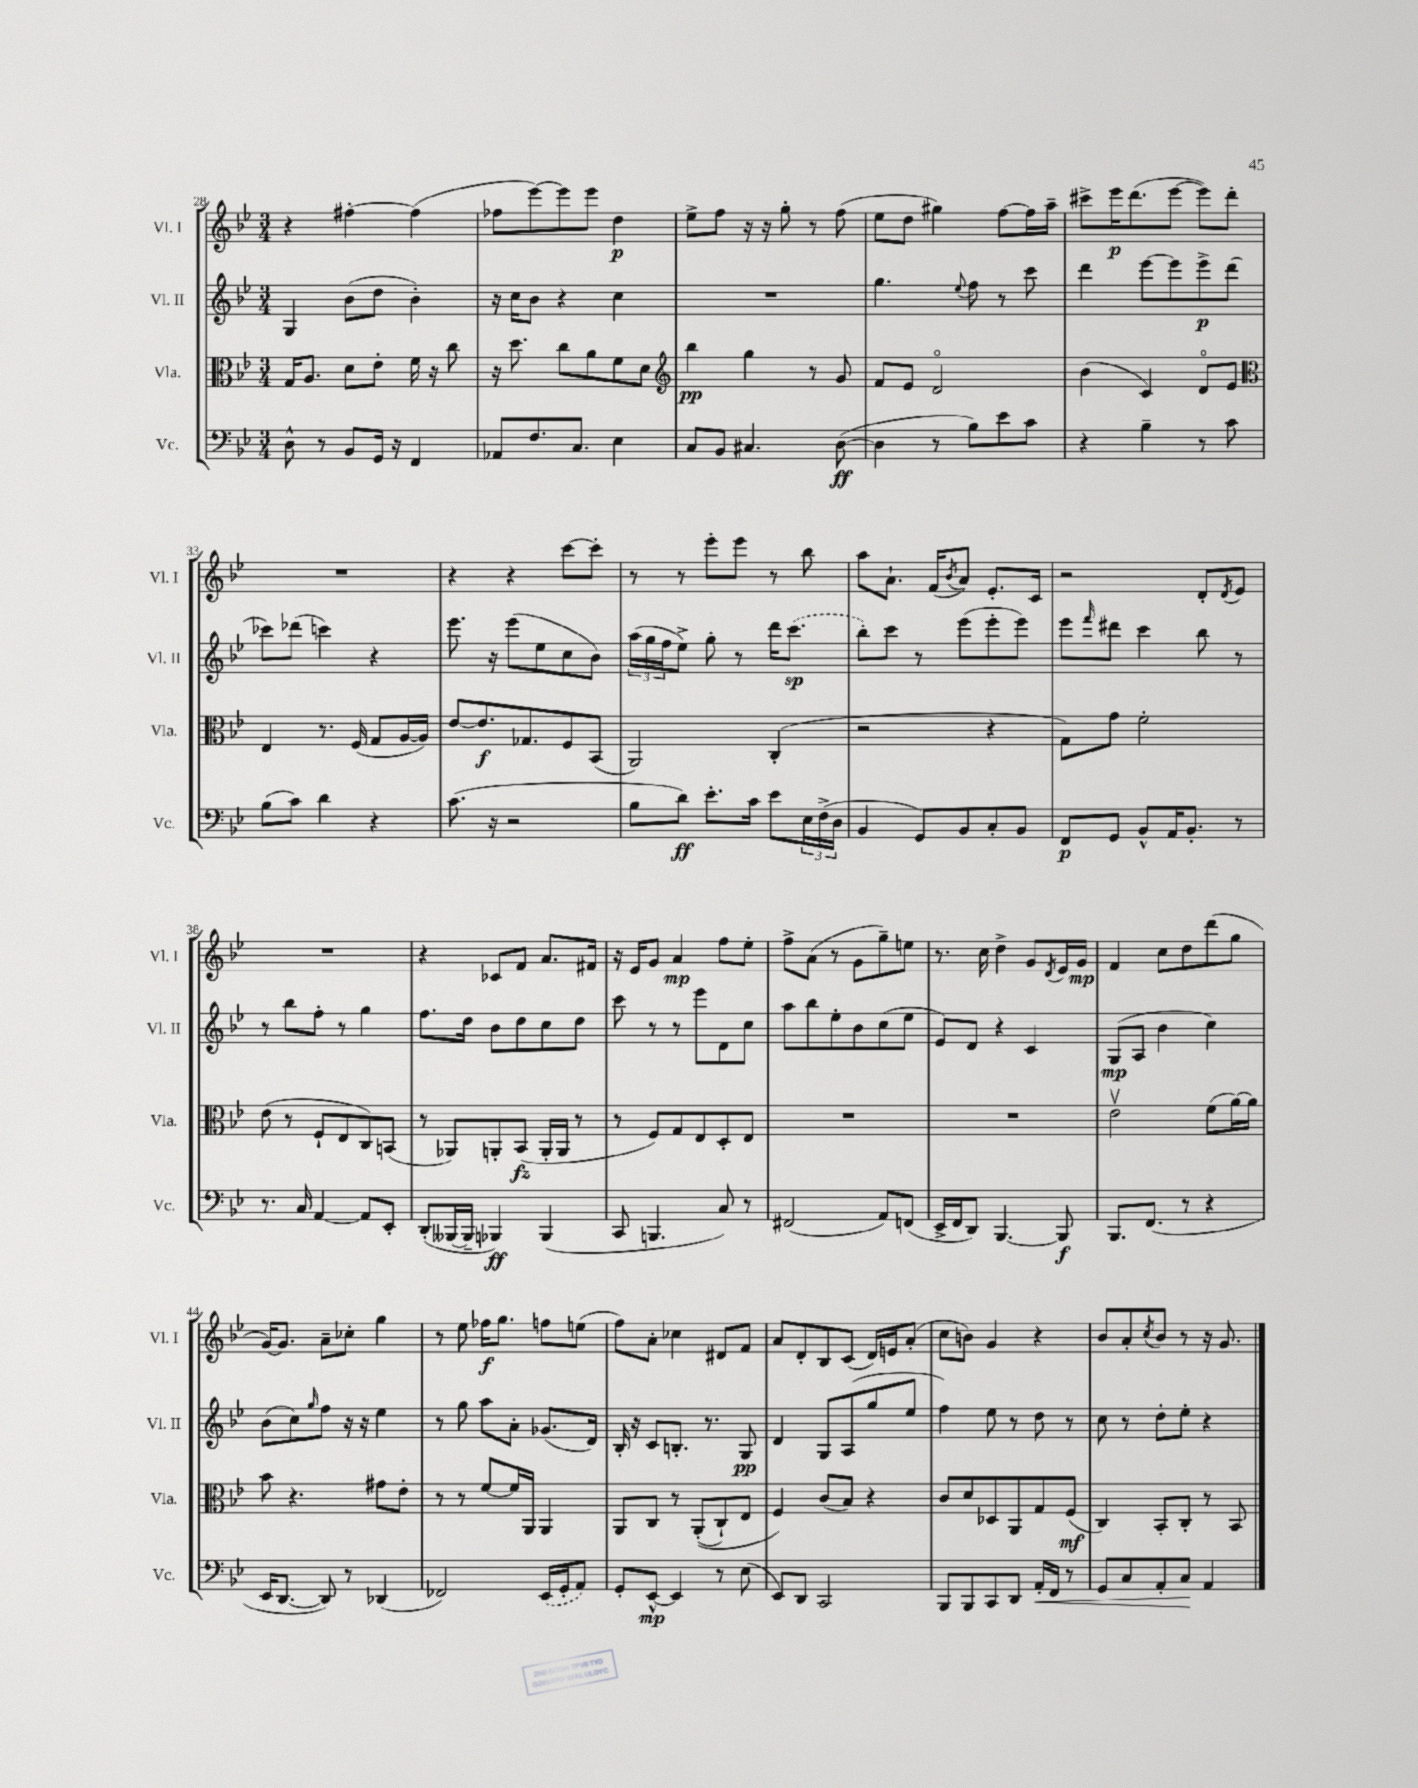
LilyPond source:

<<
\new StaffGroup <<
\new Staff = "s0" \with { instrumentName = "Vl. I" shortInstrumentName = "Vl. I" } {
    \clef treble \key bes \major \numericTimeSignature \time 3/4
    r4 fis''4~-. fis''4( |
    fes''8 ees'''8~) ees'''8 ees'''8 d''4\p |
    ees''8-> f''8 r16 r16 g''8-. r8 f''8( |
    ees''8 d''8 gis''4) f''8~ f''16 a''16-- |
    cis'''8-> ees'''16\p d'''8.( ees'''8~ ees'''8) d'''8-. |
    R2. |
    r4 r4 c'''8~ c'''8-. |
    r8 r8 ees'''8-. ees'''8 r8 bes''8 |
    a''8 a'8.-! f'16( \acciaccatura { bes'8 } a'8) ees'8.-. c'16 |
    r2 d'8-. \acciaccatura { d'8 } ees'8 |
    R2. |
    r4 ces'8 f'8 a'8. fis'16 |
    r16 ees'16 g'8 a'4\mp f''8 ees''8-. |
    f''8-> a'8( r8 g'8 g''8--) e''8 |
    r8. c''16 d''4-> g'8 \acciaccatura { d'8 } ees'16 g'16\mp |
    f'4 c''8 d''8 d'''8( g''8 |
    g'16~) g'8. a'8-- ces''8-. g''4 |
    r8 ees''8 fes''16\f g''8. f''8 e''8( |
    f''8) a'8-. ces''4 dis'8 f'8 |
    a'8 d'8-. bes8 c'8( d'16) e'16 a'8-.( |
    c''8 b'8) g'4 r4 |
    bes'8 a'8-. \acciaccatura { c''8 } bes'8 r8 r16 g'8. \bar "|." |
}
\new Staff = "s1" \with { instrumentName = "Vl. II" shortInstrumentName = "Vl. II" } {
    \clef treble \key bes \major \numericTimeSignature \time 3/4
    g4 bes'8( d''8 bes'4-.) |
    r16 c''16 bes'8 r4 c''4 |
    R2. |
    g''4. \appoggiatura { ees''8 } f''8 r8 c'''8 |
    d'''4 ees'''8~ ees'''8 ees'''8->\p d'''8( |
    ces'''8) des'''8( c'''4) r4 |
    ees'''8. r16 ees'''8( ees''8 c''8 bes'8) |
    \tuplet 3/2 { a''16( g''16 f''16 } ees''8->) g''8-. r8 d'''16 \once \slurDashed c'''8.\sp( |
    bes''8-.) c'''8 r8 ees'''8( ees'''8-. ees'''8) |
    ees'''8 \grace { f'''16 } dis'''8 c'''4 bes''8 r8 |
    r8 bes''8 f''8-. r8 g''4 |
    f''8. d''16 bes'8 d''8 c''8 d''8 |
    c'''8 r8 r8 ees'''8 d'8 c''8 |
    a''8 bes''8 ees''8-. bes'8 c''8( ees''8 |
    ees'8) d'8 r4 c'4 |
    g8\mp( a8 bes'4 c''4) |
    bes'8( c''8) \grace { g''16 } f''8 r16 r16 ees''4 |
    r8 g''8 a''8 a'8-. ges'8.( d'16) |
    bes16-. r16 c'8 b8.-. r8. g8\pp |
    d'4 g8 a8( g''8 ees''8 |
    f''4) ees''8 r8 d''8 r8 |
    c''8 r8 d''8-. ees''8-. r4 \bar "|." |
}
\new Staff = "s2" \with { instrumentName = "Vla." shortInstrumentName = "Vla." } {
    \clef alto \key bes \major \numericTimeSignature \time 3/4
    g16 a8. d'8 ees'8-. f'16 r16 c''8 |
    r16 d''8. c''8 a'8 f'8 d'8 |
    \clef treble bes''4\pp g''4 r8 g'8 |
    f'8 ees'8 d'2\flageolet |
    bes'4( c'4) d'8\flageolet ees'8 |
    \clef alto ees4 r8. f16( g8 a16~ a16) |
    ees'8~ ees'8.\f ges8. f8 bes,8( |
    a,2) c4-.( |
    r2 r4 |
    g8) g'8 f'2-. |
    ees'8( r8 f8-! ees8 c8) b,8( |
    r8 aes,8) a,8-. bes,8\fz( a,16-. a,16 r8 |
    r8 f8) g8 ees8 d8-. ees8 |
    R2. |
    R2. |
    ees'2\upbow f'8( a'16~) a'16 |
    bes'8 r4. gis'8 ees'8-. |
    r8 r8 f'8~ f'16 a,16 a,4 |
    a,8 c8 r8 a,8-.(\( c8-!) ees8 |
    f4\) c'8( bes8) r4 |
    c'8 d'8 des8 a,8 g8 f8\mf( |
    c4) bes,8-. c8-. r8 bes,8 \bar "|." |
}
\new Staff = "s3" \with { instrumentName = "Vc." shortInstrumentName = "Vc." } {
    \clef bass \key bes \major \numericTimeSignature \time 3/4
    d8-^ r8 bes,8 g,16 r16 f,4 |
    aes,8 f8. c8. ees4 |
    c8 bes,8 cis4. d8~\ff( |
    d4 r8 bes8) ees'8 c'8 |
    r4 bes4-- r8 c'8 |
    bes8( c'8) d'4 r4 |
    c'8.( r16 r2 |
    bes8 d'8\ff) ees'8.-. c'16 ees'8 \tuplet 3/2 { ees16 f16->( d16 } |
    bes,4 g,8) bes,8 c8-. bes,8 |
    f,8\p g,8 bes,8-^ a,16 bes,8.-. r8 |
    r8. c16 a,4~ a,8 ees,8-. |
    d,8-.( beses,,16~ beses,,16-- bes,,4\ff) bes,,4( |
    c,8 b,,4. c8) r8 |
    fis,2( a,8) f,8( |
    ees,16-> f,16 d,8) bes,,4.~ bes,,8\f |
    bes,,8. f,8.( r8 r4 |
    ees,16 d,8.~ d,8) r8 des,4( |
    fes,2) \once \slurDashed ees,16( g,16-. a,8) |
    g,8-. ees,8~-^\mp ees,4 r8 ees8( |
    ees,8) d,8 c,2 |
    bes,,8 bes,,8 c,8 d,8 a,16-.\< f,16 r8 |
    g,8 c8 a,8-. c8\! a,4 \bar "|." |
}
>>
>>
\layout { \context { \Score currentBarNumber = #28 } }
